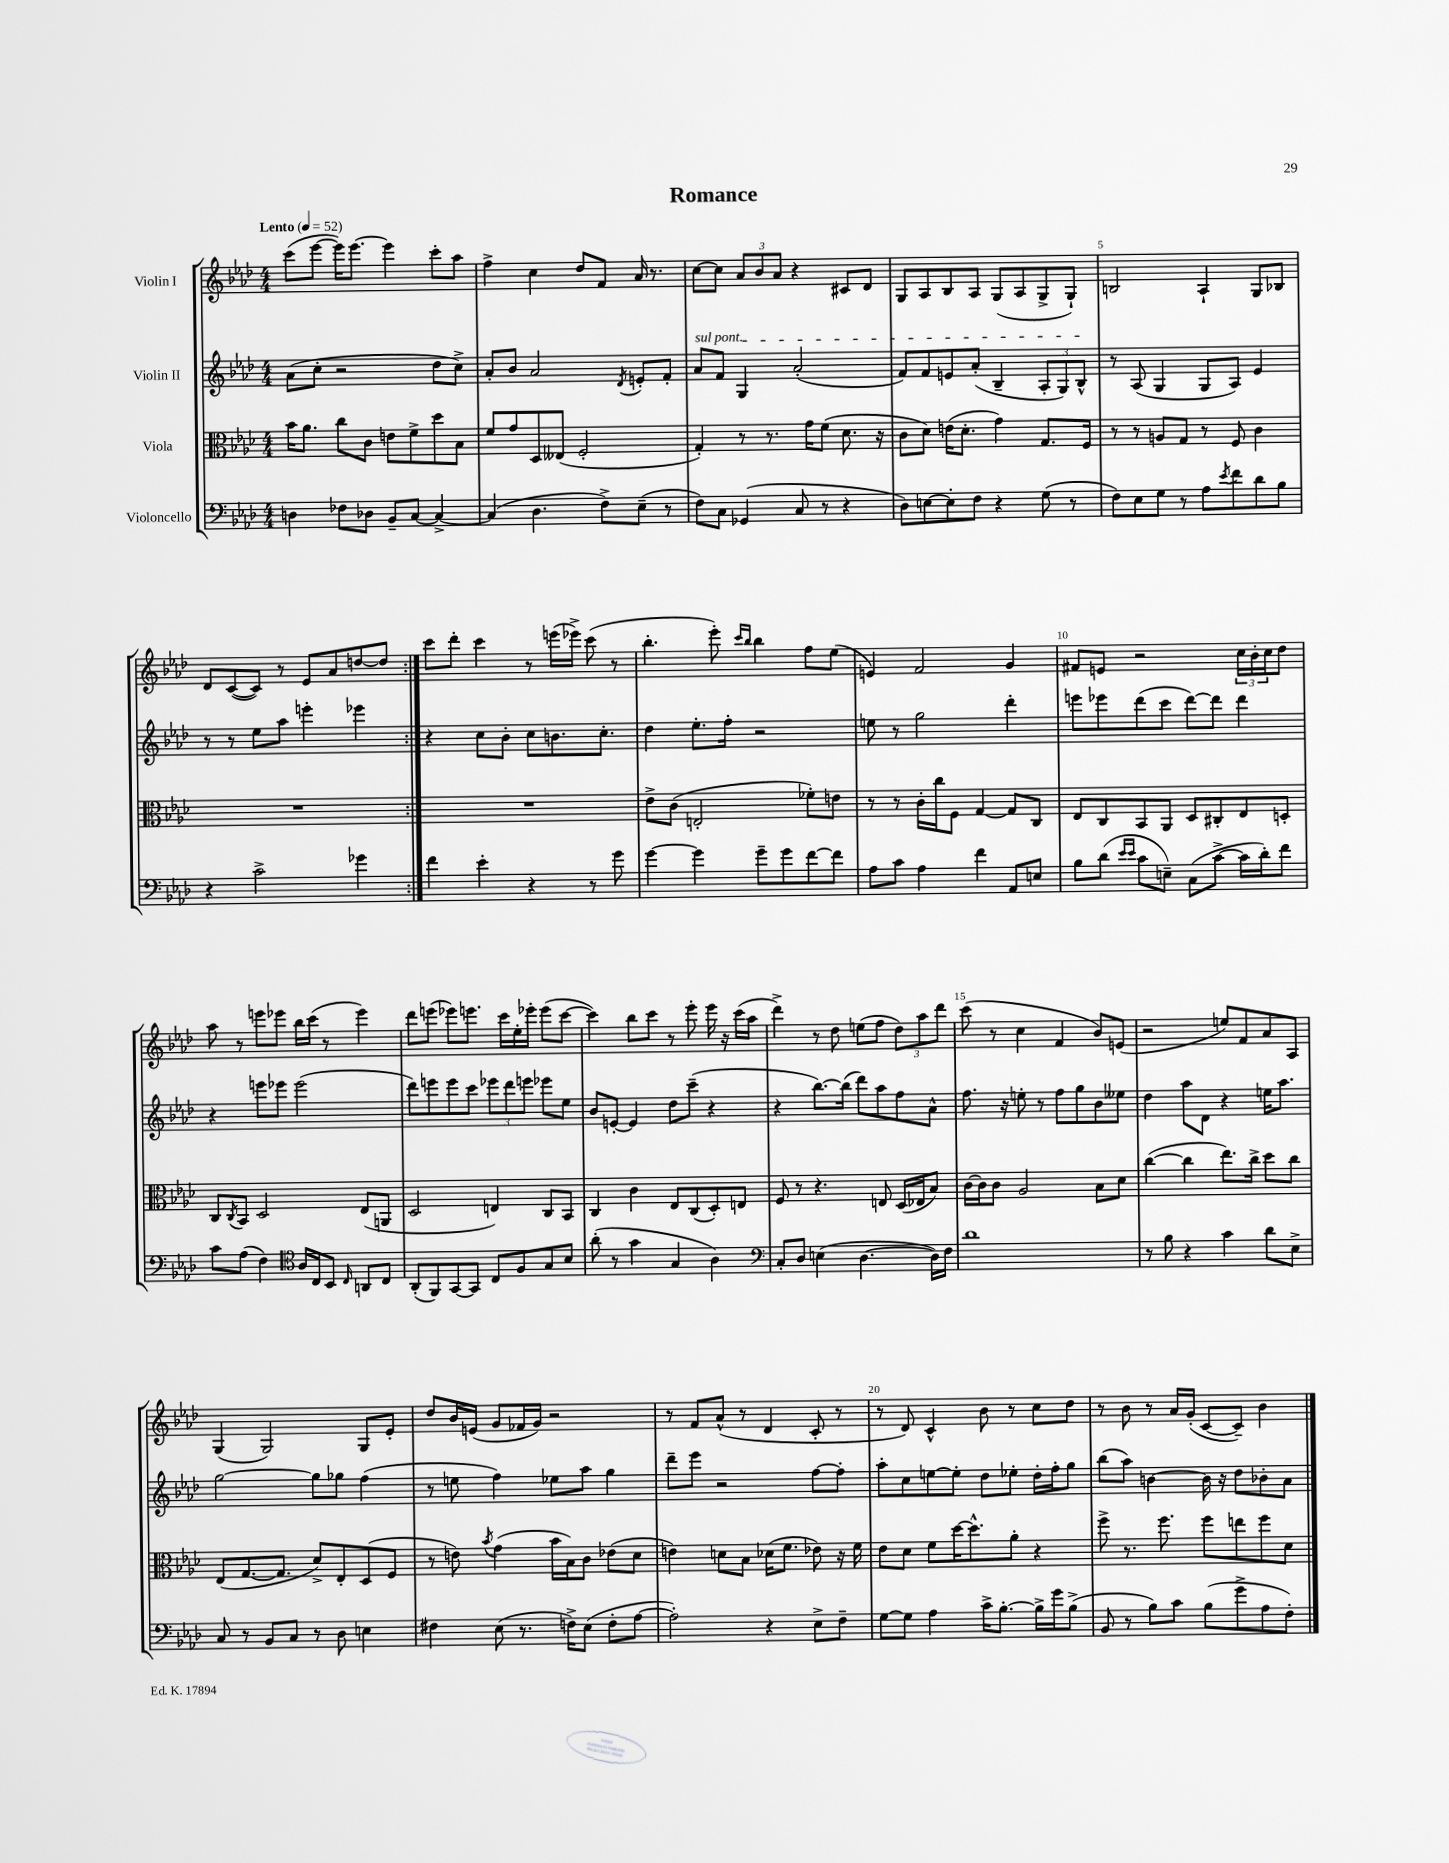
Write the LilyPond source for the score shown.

\header { title = "Romance" }
<<
\new StaffGroup <<
\new Staff = "s0" \with { instrumentName = "Violin I" } {
    \clef treble \key aes \major \numericTimeSignature \time 4/4 \tempo "Lento" 4 = 52
    \repeat volta 2 { c'''8( ees'''8~ ees'''16) ees'''8.~ ees'''4 c'''8-. aes''8 |
    f''4-> c''4 des''8 f'8 aes'16 r8. |
    c''8~ c''8 \tuplet 3/2 { aes'8 bes'8 aes'8 } r4 cis'8 des'8 |
    g8 aes8 bes8 aes8 g8( aes8 g8-> g8-!) |
    b2 aes4-! g8 bes8 |
    des'8 c'8~( c'8) r8 ees'8 aes'8 d''8~ d''8 | }
    c'''8 des'''8-. c'''4 r8 e'''16( ees'''16->) c'''8( r8 |
    bes''4.-. ees'''8-.) \grace { c'''16 bes''16 } bes''4 f''8 ees''8( |
    e'4) f'2 g'4 |
    fis'8 e'8 r2 \tuplet 3/2 { c''16 bes'16-. c''16 } des''8 |
    aes''8 r8 e'''8 ees'''8 bes''16 c'''16( r8 ees'''4) |
    des'''8 e'''8( ees'''8) e'''8. c'''16 ees''16-. ees'''16-. ees'''8( c'''8~ |
    c'''4) bes''8 c'''8 r8 ees'''8-. ees'''16 r16 c'''16( aes''16 |
    des'''4->) r8 des''8 e''8( f''8 \tuplet 3/2 { des''8) aes''8 des'''8 } |
    c'''8( r8 c''4 f'4 bes'8) e'8( |
    r2 e''8) f'8 aes'8 aes8 |
    g4( g2) g8 ees'8-. |
    des''8 bes'16 e'16( g'8 fes'16 g'16) r2 |
    r8 f'8 aes'8-^( r8 des'4 c'8-. r8 |
    r8 des'8) c'4-^ bes'8 r8 c''8 des''8 |
    r8 bes'8 r8 aes'16 g'16-.( c'8~ c'8--) bes'4 \bar "|." |
}
\new Staff = "s1" \with { instrumentName = "Violin II" } {
    \clef treble \key aes \major \numericTimeSignature \time 4/4
    \repeat volta 2 { aes'8( c''8-. r2 des''8 c''8->) |
    aes'8-. bes'8 aes'2 \acciaccatura { des'8 } e'8-. f'8-. |
    \once \override TextSpanner.bound-details.left.text = \markup { \italic "sul pont." } aes'8\startTextSpan f'8 g4 aes'2-.( |
    f'8) f'8 e'8 aes'8-.( bes4-- \tuplet 3/2 { aes8-. g8) bes8-^\stopTextSpan } |
    r8 aes8( g4 g8 aes8) ees'4 |
    r8 r8 ees''8 aes''8 e'''4-. ees'''4 | }
    r4 c''8 bes'8-. c''8 b'8. c''8.-. |
    des''4 ees''8.-. f''16-. r2 |
    e''8 r8 g''2 des'''4-. |
    e'''8 ees'''8 des'''8( c'''8 des'''8~) des'''8 des'''4 |
    r4 e'''8 ees'''8 ees'''2( |
    des'''8) e'''8 e'''8 c'''8 \tuplet 3/2 { ees'''8 des'''8 e'''8 } ees'''8 ees''8 |
    bes'8 e'8~-. e'4 des''8 c'''8--( r4 |
    r4 bes''8.~) bes''16( des'''8) aes''8 f''8 aes'8-^ |
    f''8. r16 e''8-. r8 f''8 g''8 bes'8 eeses''8 |
    des''4 aes''8 des'8 r4 e''16 aes''8. |
    g''2~ g''8 ges''8 f''4( |
    r8 e''8 f''4) ees''8 aes''8 g''4 |
    des'''8-- ees'''8 r2 f''8~ f''8-. |
    aes''8-. c''8 e''8~ e''8-. des''8 ees''8-. des''16-. f''16-. g''8 |
    bes''8( aes''8) b'4~ b'16 r16 des''8 bes'8-. aes'8 \bar "|." |
}
\new Staff = "s2" \with { instrumentName = "Viola" } {
    \clef alto \key aes \major \numericTimeSignature \time 4/4
    \repeat volta 2 { bes'16 aes'8. c''8 c'8 e'8 f'8-> des''8 bes8 |
    f'8 g'8 des8 eeses8( f2-. |
    g4-.) r8 r8. g'16 f'8( des'8. r16 |
    c'8 des'8) e'16( des'8.-. g'4) g8. f16 |
    r8 r8 a8 g8 r8 f8 c'4 |
    R1 | }
    R1 |
    ees'8-> c'8( e2-. fes'8-.) e'8 |
    r8 r8 c'16-. c''16 f8 g4~ g8 c8 |
    ees8 c8 bes,8 aes,8 des8 cis8-. ees8 d8-. |
    c8 \acciaccatura { c8 } bes,8 des2 ees8( a,8 |
    des2 e4) c8 bes,8 |
    c4 c'4 ees8 c8( des8-.) e8 |
    f8 r8 r4. e8 des16( ees16 bes8) |
    c'16~ c'16 c'8 aes2 bes8 des'8 |
    c''4~( c''4 ees''8.) c''16-> des''8 c''8 |
    ees8( g8.~ g8. des'8->) ees8-. des8( f8 |
    r8 e'8) \acciaccatura { bes'8 } g'4( bes'16 bes16) c'8 ees'8( des'8 |
    e'4) d'8 bes8 des'16( f'8. ees'8) r16 f'16 |
    ees'8 des'8 f'8 des''16~ des''8.-^ aes'8-. r4 |
    f''8-> r8. f''8. f''8 e''8 f''8 des'8 \bar "|." |
}
\new Staff = "s3" \with { instrumentName = "Violoncello" } {
    \clef bass \key aes \major \numericTimeSignature \time 4/4
    \repeat volta 2 { d4 fes8 des8 bes,8-- c8~ c4~-> |
    c4( des4. f8->) ees8--( r8 |
    f8) c8 ges,4( c8 r8 r4 |
    des8) e8~ e8-. f8 r4 g8( r8 |
    f8) ees8 g8 r8 aes8 \acciaccatura { ees'8 } f'8 des'8 bes8 |
    r4 c'2-> ges'4 | }
    f'4 ees'4-. r4 r8 g'8 |
    g'4~ g'4 g'8-- g'8 f'8~ f'8 |
    aes8 c'8 aes4 f'4 aes,8 e8 |
    bes8 des'8( \grace { ees'16 ees'16 } c'8 e8--) c8( c'8~-> c'16 des'16-.) f'8 |
    c'8 aes8( f4) \clef tenor aes16 c16 bes,8 \grace { c16 } a,8 c8 |
    aes,8-.( f,8) g,8~ g,8 c8 f8 g8 bes8 |
    aes'8-.( r8 g'4 g4 aes4) |
    \clef bass c8-. des8 e4( des4.~ des16) f16 |
    des'1 |
    r8 bes8 r4 c'4 des'8 ees8-> |
    c8 r8 bes,8 c8 r8 des8 e4 |
    fis4 ees8( r8. f16->) ees8( f8-. aes8~ |
    aes2-.) r4 ees8-> f8-- |
    g8~ g8 aes4 c'16-> bes8.~-. bes16-> g'16 bes8->( |
    bes,8 r8 bes8) c'8 bes8( g'8-> aes8 f8-.) \bar "|." |
}
>>
>>
\layout { \context { \Score \override BarNumber.break-visibility = ##(#f #t #t) barNumberVisibility = #(every-nth-bar-number-visible 5) } }
